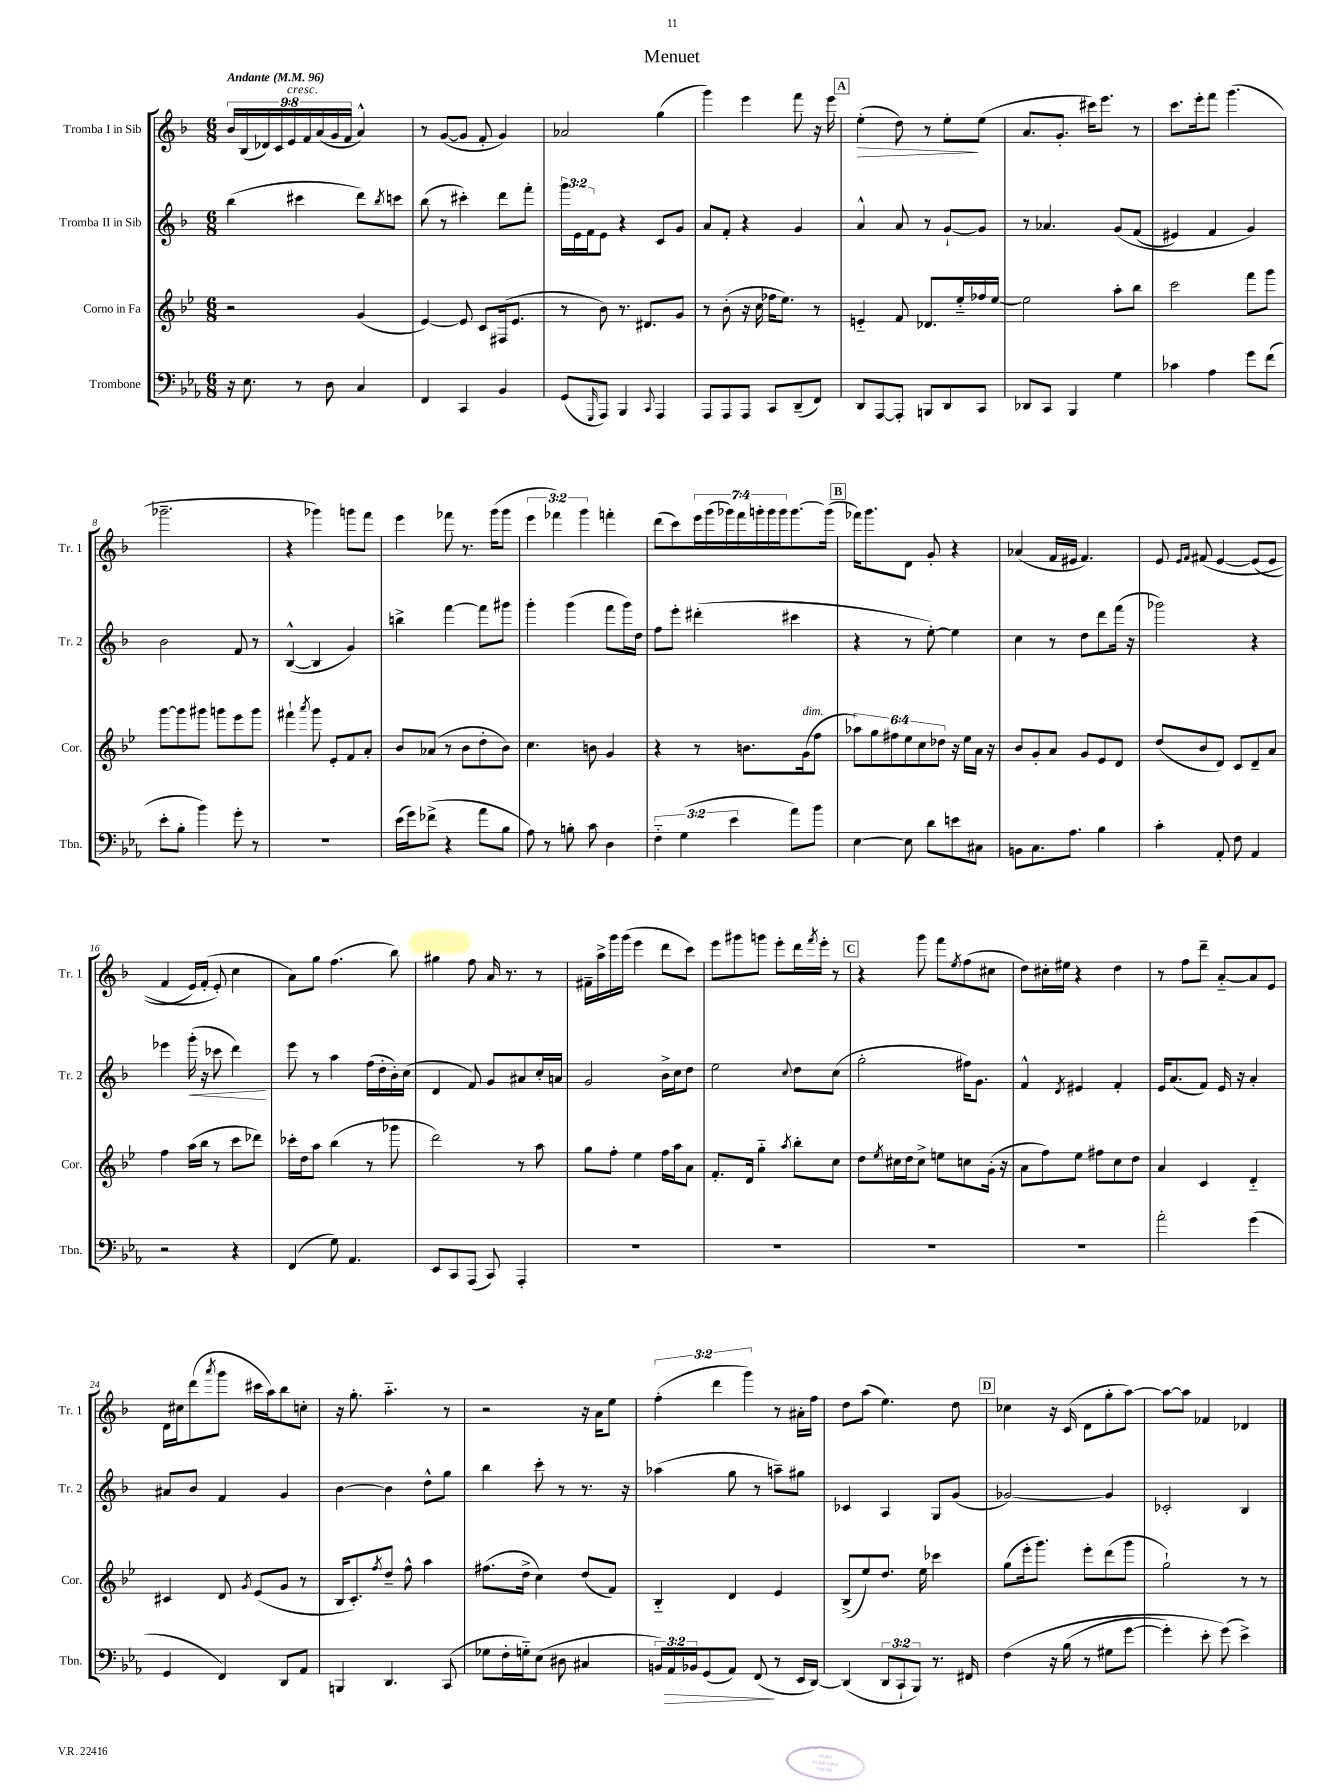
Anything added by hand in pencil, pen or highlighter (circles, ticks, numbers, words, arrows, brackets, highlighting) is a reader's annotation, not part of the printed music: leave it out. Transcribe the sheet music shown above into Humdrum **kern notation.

**kern	**kern	**kern	**kern
*staff4	*staff3	*staff2	*staff1
*clefF4	*clefG2	*clefG2	*clefG2
*k[b-e-a-]	*k[b-e-]	*k[b-]	*k[b-]
*M6/8	*M6/8	*M6/8	*M6/8
*MM96	*MM96	*MM96	*MM96
16r	2r	(4bb-	18b-
.	.	.	(18B-
8.E-	.	.	.
.	.	.	18d-)
.	.	.	18c
.	.	.	18e
8r	.	4ccc#	.
.	.	.	18f
.	.	.	(18a
8D	.	.	.
.	.	.	18g
.	.	.	18f
4C	(4g	8ddd)	4a^^)
.	.	8qbb-	.
.	.	8ccc	.
=	=	=	=
4FF	[4e-)	(8bb-	8r
.	.	8r	([8g
4CC	8e-]	4ccc#')	8g]
.	8c	.	8f'
4BB-	(16F#	8ddd	4g)
.	8.e-	.	.
.	.	8fff'	.
=	=	=	=
(8GG	8r	24ggg	2a-
.	.	24e	.
.	.	24f	.
16qqGGG	.	.	.
8AAA-)	8b-)	8e	.
4BBB-	8.r	4r	.
.	8.d#	.	.
8qqCC	.	.	.
4AAA-	.	8c	(4gg
.	8g	8g	.
=	=	=	=
8AAA-	8r	8a	4ggg)
8AAA-	(8b-'	8f'	.
8AAA-	16r	4r	4eee
.	16cc	.	.
8CC	16ff-	.	.
.	8.ee-)	.	.
(8DD~	.	4g	8fff
8FF)	8r	.	16r
.	.	.	16eee
=	=	=	=
8DD	4e'~	4a^^	(4ee'
[8AAA-	.	.	.
8AAA-']	8f	8a	8dd)
8BBB	8.d-	8r	8r
8DD	.	[8g`	8ee'
.	16ee-'~	.	.
8CC	16ff-	8g]	(8ee
.	[16ee-	.	.
=	=	=	=
8DD-	2ee-]	8r	8.a
8CC	.	4.a-	.
.	.	.	8.g'
4BBB-	.	.	.
.	.	.	16ccc#)
.	.	.	8.eee
4G	8aa'	&(8g	.
.	8bb-	(8f	8r
=	=	=	=
4c-	2ccc	4e#)	8.ccc
.	.	.	16eee'
4A-	.	4f	8fff
.	.	.	(4.ggg
8g	8fff	4g&)	.
(8f	8ggg	.	.
=	=	=	=
8e-'	[8ggg	2b-	2.ggg-~
8B-'	8ggg]	.	.
4b-)	8ggg#	.	.
.	8ggg	.	.
8g'	8eee-	8f	.
8r	8ggg	8r	.
=	=	=	=
2.r	4fff#`	([4B-^^	4r
.	8qaaa	.	.
.	8ggg	4B-]	4ggg-)
.	8e-'	.	.
.	8f	4g)	8ggg
.	8a'	.	8fff
=	=	=	=
(16e-	8b-	4bb^	4eee
16g)	.	.	.
(8f-^	(8a-	.	.
4r	8r	[4fff	8fff-
.	8b-	.	8.r
8a-	8dd'	8fff]	.
.	.	.	(16ggg
8B-	8b-)	8ggg#	8ggg
=	=	=	=
8A-)	4.cc	4ggg'	6eee
8r	.	.	.
.	.	.	6fff-)
8B'	.	(4ggg	.
.	.	.	6ggg
8c	8b	.	.
4D	4g	8fff	4fff'
.	.	16ggg)	.
.	.	16dd	.
=	=	=	=
6F'~	4r	8ff	(8ddd
.	.	8eee'	8ccc)
(6G	.	.	.
.	8r	(4ddd#'	28eee
.	.	.	(28ggg
.	.	.	28ggg-)
6e-	.	.	.
.	.	.	28fff
.	8.b	.	.
.	.	.	28ggg'
.	.	.	28ggg
.	.	.	28ggg
8a-)	.	4ccc#	[8.ggg
.	(16g	.	.
8b-	8ff	.	.
.	.	.	(16ggg]
=	=	=	=
[4E-	12aa-)	4r	16fff-)
.	.	.	8.ggg
.	12gg	.	.
.	12ff#	.	.
8E-]	12ee-	8r	8d
.	12cc	.	.
8d	.	[8ee')	8g'
.	12dd-	.	.
8e	16r	4ee]	4r
.	16ee-	.	.
8C#	16a	.	.
.	16r	.	.
=	=	=	=
8BB	8b-	4cc	(4a-
8.C	8g'	.	.
.	8a	8r	16f
8.A-	.	.	16e#
.	8g	8dd	4.f)
4B-	8e-	8ddd	.
.	8d	(16fff	.
.	.	16r	.
=	=	=	=
4c'	(8dd	2ggg-)	8e
.	.	.	16qqe
.	.	.	16qqf
.	8b-	.	&(8f#
8AA-'	8d)	.	[4e
8F	8c	.	.
4AA-	8d~	4r	(8e]
.	8a	.	8e
=	=	=	=
2r	4ff	4eee-	4f
.	(16aa	(16ggg'	16e)
.	16bb-	16r	(16f'
.	8r	8ccc-	8e'&)
4r	8ccc	4ddd)	4cc
.	8ddd-)	.	.
=	=	=	=
(4FF	16ccc-'	8eee	8a)
.	16dd	.	.
.	8aa	8r	8gg
8G)	(4bb-	4aa	(4.ff
4.AA-	.	.	.
.	8r	(16ff	.
.	.	16dd'	.
.	8ggg-	16b-')	8bb-)
.	.	(16cc	.
=	=	=	=
8EE-	2ddd)	4d	4gg#
8CC	.	.	.
(8AAA-	.	8f)	8ff
8CC)	.	8g	16a
.	.	.	8.r
4AAA-'	8r	8a#	.
.	8aa	16cc'	8r
.	.	16a	.
=	=	=	=
2.r	8gg	2g	16f#~
.	.	.	16aa^
.	8ff'	.	16ggg
.	.	.	(16ggg
.	4ee-	.	4eee
.	16ff	16b-^	8ddd
.	16aa	16cc	.
.	8a	8dd	8ccc)
=	=	=	=
2.r	8.f'	2ee	8eee
.	.	.	8ggg#
.	16d	.	.
.	4gg'~	.	8ggg
.	.	.	8eee'
.	8qaa	8qqcc	.
.	8bb-'	8dd	16ddd
.	.	.	8qfff
.	.	.	16eee'
.	8cc	(8cc	8r
=	=	=	=
2.r	8dd	2gg'	4r
.	8qee-	.	.
.	16cc#	.	.
.	16dd	.	.
.	8cc#^	.	8ggg
.	8ee	.	8fff
.	.	.	8qee
.	8cc	16ff#)	(8ff
.	.	8.g	.
.	(16g'	.	8cc#
.	16r	.	.
=	=	=	=
2.r	8a	4f^^	8dd)
.	8ff)	.	16cc#'
.	.	.	16ee#
.	.	8qd	.
.	8ee-	4e#	4r
.	8ff#	.	.
.	8cc	4f'	4dd
.	8dd	.	.
=	=	=	=
2a-'	4a	16e	8r
.	.	(8.a	.
.	.	.	8ff
.	4c	8f)	8ddd~
.	.	16e	[8a'~
.	.	16r	.
(4g	4d'~	4a'	8a]
.	.	.	8e
=	=	=	=
4GG	4c#	8a#	16d
.	.	.	16cc#
.	.	8b-	(8ddd
.	.	.	8qaaa
4FF)	8d	4f	8ggg
.	8qg	.	.
.	(8e-	.	16ccc#
.	.	.	16aa)
8DD	8g	4g	8bb-
8AA-	8r	.	8cc'
=	=	=	=
4BBB	16B-	[4b-	16r
.	8.c')	.	8.gg'
.	8qff	.	.
4.DD	8dd~	4b-]	4.aa'~
.	8ff^^	.	.
.	4aa	8dd^^	.
(8CC	.	8gg	8r
=	=	=	=
8G-	(8.ff#	4bb-	2r
16F'	.	.	.
16G'~)	16dd^	.	.
(8E-	4cc)	8ccc'	.
8D#	.	8r	.
4C#	(8dd	8.r	16r
.	.	.	16a
.	8f)	.	8ee
.	.	16r	.
=	=	=	=
24BB)	4B-'~	(4aa-	(6ff'
24AA-	.	.	.
24BB-	.	.	.
(8GG	.	.	.
.	.	.	6ddd
8AA-)	4d	8gg	.
.	.	.	6ggg)
(8FF	.	8r	.
8r	4e-	8aa~)	8r
16EE-	.	8gg#	16a#'
[16DD)	.	.	16ff
=	=	=	=
(4DD]	(8B-^	4c-	8dd
.	8ee-)	.	(8aa
12DD	8.dd	4A	4.ee)
12CC`	.	.	.
12BBB-)	.	.	.
.	16ee-	.	.
8.r	4ccc-	8G	.
.	.	(8g	8dd
16FF#	.	.	.
=	=	=	=
&(4F	(8gg	[2g-)	4cc-
.	16eee-'	.	.
.	8.ggg)	.	.
16r	.	.	16r
(16B-	.	.	(16c
8r	8eee-'	.	8d
8G#	(8ddd	4g-]	8gg'
[8g	8ggg	.	[8aa)
=	=	=	=
4g'])	2gg`)	2c-'	8aa_
.	.	.	8aa]
8e-'	.	.	4f-
(8g&)	.	.	.
4e-^)	8r	4B-	4d-
.	8r	.	.
==	==	==	==
*-	*-	*-	*-
